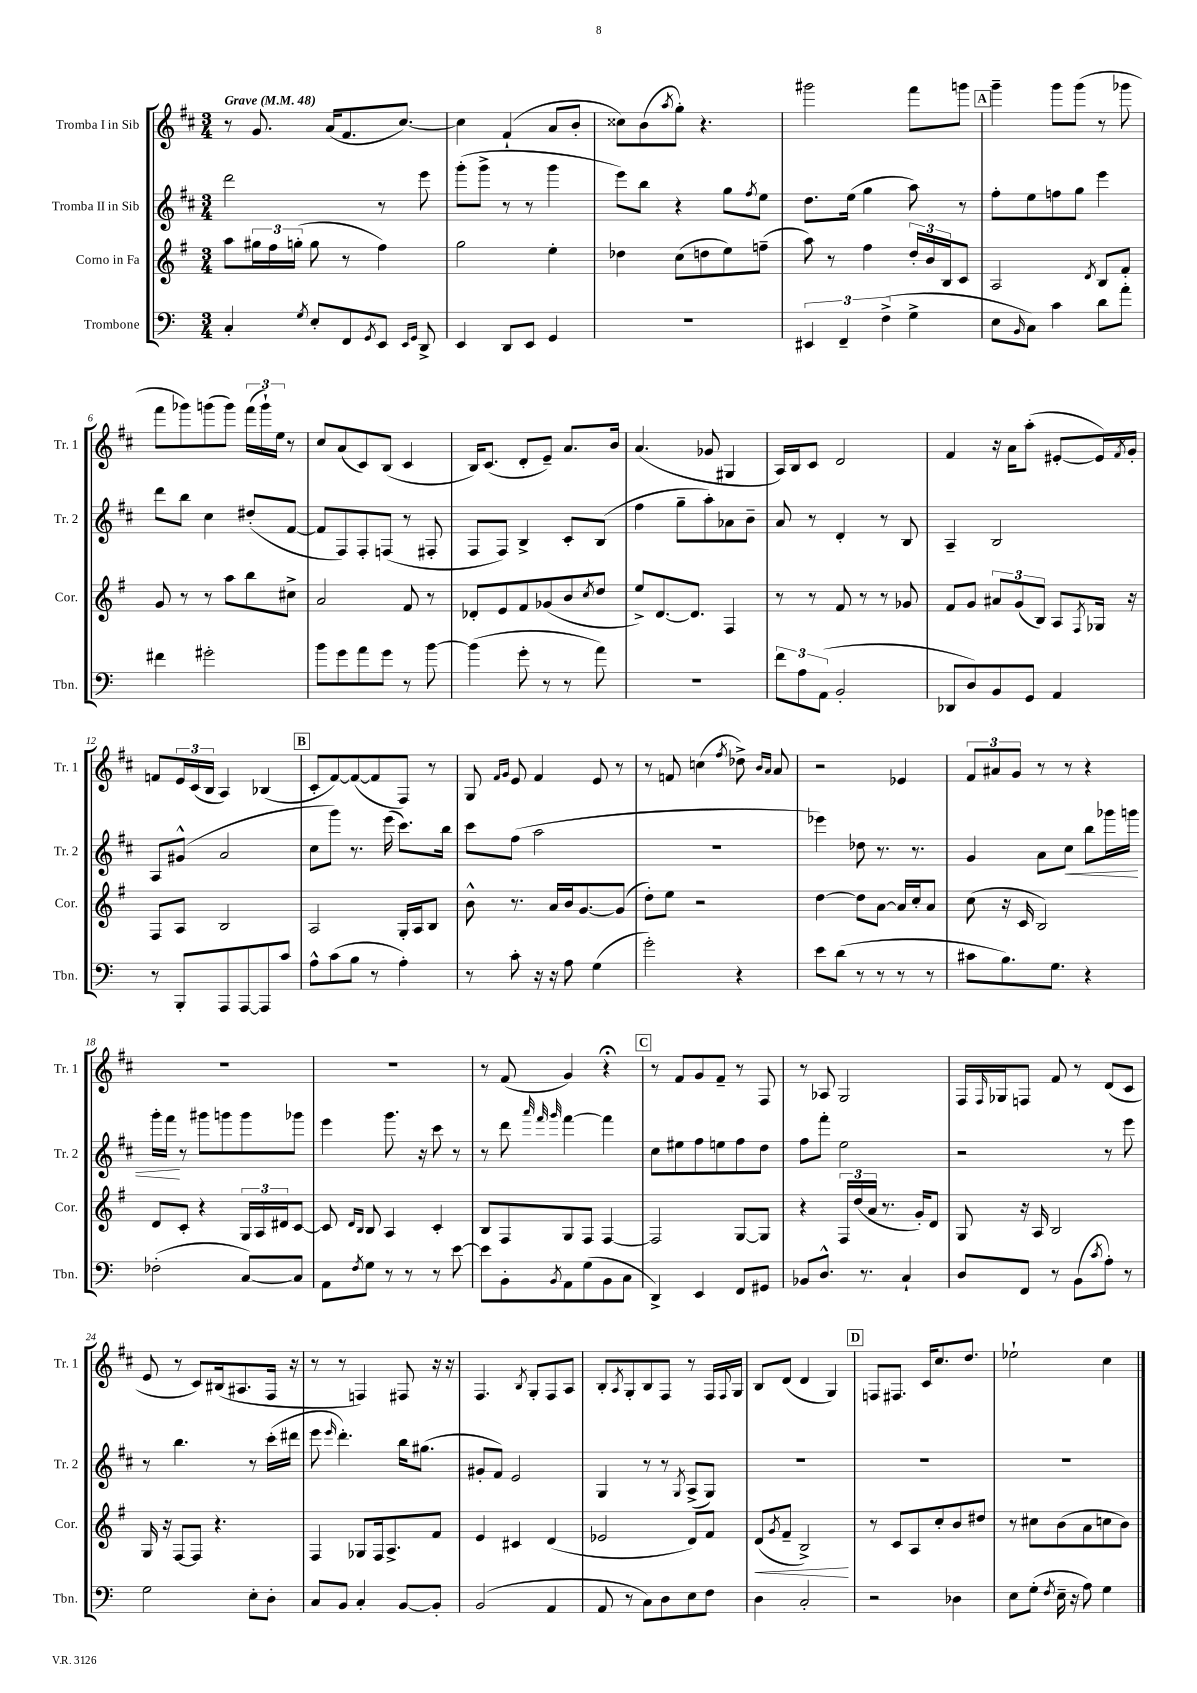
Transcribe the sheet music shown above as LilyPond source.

<<
\new StaffGroup <<
\new Staff = "s0" \with { instrumentName = "Tromba I in Sib" shortInstrumentName = "Tr. 1" } {
    \clef treble \key d \major \numericTimeSignature \time 3/4 \tempo "Grave" 4 = 48
    r8 g'8. a'16( fis'8. cis''8.~) |
    cis''4 fis'4-!( a'8 b'8-. |
    cisis''8) b'8( \acciaccatura { a''8 } g''8-.) r4. |
    gis'''2 fis'''8 g'''8 |
    \mark \markup { \box "A" } g'''4-- g'''8 g'''8( r8 ges'''8 |
    fis'''8 ges'''8) g'''8( g'''8) \tuplet 3/2 { fis'''16( g'''16-!) e''16 } r8 |
    cis''8 a'8( cis'8) b8( cis'4 |
    b16) cis'8.( d'8-. e'8--) a'8. b'16 |
    a'4.( ges'8 gis4 |
    a16) b16 cis'8 d'2 |
    fis'4 r16 a'16 a''8-.( eis'8~-. eis'16) \acciaccatura { fis'8 } g'16-. |
    f'8 \tuplet 3/2 { e'16 cis'16( b16 } a4) bes4( |
    \mark \markup { \box "B" } cis'8-. fis'8~) fis'8~( fis'8 fis8) r8 |
    g8 \grace { fis'16 g'16 } e'8 fis'4 e'8 r8 |
    r8 f'8 c''4( \acciaccatura { fis''8 } des''8->) \grace { b'16 a'16 } a'8 |
    r2 ees'4 |
    \tuplet 3/2 { fis'8 ais'8 g'8 } r8 r8 r4 |
    R2. |
    R2. |
    r8 fis'8( g'4) r4\fermata |
    \mark \markup { \box "C" } r8 fis'8 g'8 fis'8-- r8 fis8 |
    r8 aes8 g2 |
    fis16 \grace { fis16 } ges16 f8 fis'8 r8 d'8( cis'8 |
    e'8 r8 cis'8) bis16( ais8. fis16 r16 |
    r8 r8 f4) fis8 r16 r16 |
    fis4. \acciaccatura { b8 } g8-. fis8 a8 |
    b8-. \acciaccatura { a8 } g8-. b8 fis8 r8 fis16 \appoggiatura { fis8 } g16 |
    b8 d'8( d'4 g4) |
    \mark \markup { \box "D" } f8 fis8. cis'16 cis''8. d''8. |
    ees''2-! cis''4 \bar "|." |
}
\new Staff = "s1" \with { instrumentName = "Tromba II in Sib" shortInstrumentName = "Tr. 2" } {
    \clef treble \key d \major \numericTimeSignature \time 3/4
    d'''2 r8 e'''8 |
    g'''8-.( g'''8-> r8 r8 g'''4 |
    e'''8) b''8 r4 g''8 \acciaccatura { fis''8 } e''8 |
    d''8. e''16( g''4 a''8) r8 |
    \mark \markup { \box "A" } fis''8-. e''8 f''8 g''8 e'''4 |
    d'''8 b''8 cis''4 dis''8-.( fis'8~ |
    fis'8 fis8) fis8-. f8( r8 fis8-. |
    fis8 fis8) b4-> cis'8-. b8( |
    fis''4 g''8-- a''8-.) aes'8 b'8-- |
    a'8 r8 d'4-. r8 b8 |
    a4-- b2 |
    a8 gis'8-^( a'2 |
    \mark \markup { \box "B" } cis''8 g'''8) r8. e'''16( cis'''8.) b''16 |
    cis'''8 fis''8( a''2 |
    R2. |
    ees'''4) des''8 r8. r8. |
    g'4 a'8 cis''8\< b''8 ges'''16 g'''16 |
    g'''16-. fis'''16\! r8 gis'''8 g'''8 g'''8 ges'''8 |
    e'''4 g'''8. r16 cis'''8 r8 |
    r8 d'''8 \grace { a'''32 fis'''32 g'''32 } fis'''4~ fis'''4 |
    \mark \markup { \box "C" } cis''8 eis''8 fis''8 e''8 fis''8 d''8 |
    fis''8 fis'''8-. e''2 |
    r2 r8 e'''8 |
    r8 b''4. r8 cis'''16-.( dis'''16 |
    e'''8 \grace { e'''16 } d'''4.-.) b''16 gis''8.( |
    gis'8-. fis'8) e'2 |
    g4 r8 r8 \acciaccatura { g8 } a8->( g8) |
    R2. |
    \mark \markup { \box "D" } R2. |
    R2. \bar "|." |
}
\new Staff = "s2" \with { instrumentName = "Corno in Fa" shortInstrumentName = "Cor." } {
    \clef treble \key g \major \numericTimeSignature \time 3/4
    a''8 \tuplet 3/2 { gis''16 fis''16 g''16-.( } g''8 r8 fis''4) |
    g''2 e''4-. |
    des''4 c''8( d''8 e''8) f''8--( |
    a''8) r8 fis''4 \tuplet 3/2 { d''16-. b'16 b16 } c'8 |
    \mark \markup { \box "A" } a2 \acciaccatura { d'8 } b8 fis'8-. |
    g'8 r8 r8 a''8 b''8 cis''8-> |
    a'2 fis'8 r8 |
    des'8-. e'8 fis'8 ges'8( b'8 \acciaccatura { c''8 } d''8 |
    e''8->) d'8.~ d'8. fis4 |
    r8 r8 fis'8 r8 r8 ges'8 |
    fis'8 g'8 \tuplet 3/2 { ais'8 g'8( b8) } a8 \acciaccatura { fis8 } ges16 r16 |
    fis8 a8 b2 |
    \mark \markup { \box "B" } a2 g16-. a16 b8 |
    b'8-^ r8. a'16 b'16 g'8.~ g'8( |
    d''8-.) e''8 r2 |
    d''4~ d''8 a'8~ a'16 c''16-. a'8 |
    c''8( r16 c'16 b2) |
    d'8 c'8-. r4 \tuplet 3/2 { g16 a16 dis'16 } c'8~ |
    c'8 \grace { d'16 b16 } b8 a4 c'4-. |
    b8 fis8 g8 fis8 fis4~ |
    \mark \markup { \box "C" } fis2 g8~ g8 |
    r4 \tuplet 3/2 { fis16 d''16( a'16 } r8. g'16-.) d'8 |
    g8 r16 a16 b2 |
    g16 r16 fis8~ fis8 r4. |
    fis4 ges8 fis16 a8.-> fis'8 |
    e'4 cis'4 d'4( |
    ees'2 d'8) fis'8 |
    d'8\<( \acciaccatura { g'8 } fis'8-- b2->\!) |
    \mark \markup { \box "D" } r8 c'8 a8 c''8-. b'8 dis''8 |
    r8 cis''8 b'8( a'8 c''8 b'8) \bar "|." |
}
\new Staff = "s3" \with { instrumentName = "Trombone" shortInstrumentName = "Tbn." } {
    \clef bass \key c \major \numericTimeSignature \time 3/4
    c4-. \acciaccatura { g8 } e8-. f,8 \acciaccatura { g,8 } e,8 \grace { e,16 g,16 } d,8-> |
    e,4 d,8 e,8 g,4 |
    R2. |
    \tuplet 3/2 { eis,4 f,4-- f4->( } g4-> |
    \mark \markup { \box "A" } e8 \grace { b,16 } c8) c'4 d'8 a'8-. |
    fis'4 gis'2-. |
    b'8 g'8 a'8 g'8 r8 b'8~ |
    b'4( g'8-. r8 r8 a'8) |
    R2. |
    \tuplet 3/2 { f'8 a8 a,8( } b,2-. |
    des,8 d8) b,8 g,8 a,4 |
    r8 b,,8-. a,,8 a,,8~ a,,8 c'8 |
    \mark \markup { \box "B" } a8-^ c'8( b8 r8 a4-.) |
    r8 c'8-. r16 r16 a8 g4( |
    g'2-.) r4 |
    e'8 d'8( r8 r8 r8 r8 |
    cis'8 b8.) g8. r4 |
    fes2-.( c8~) c8 |
    a,8 \acciaccatura { f8 } g8 r8 r8 r8 e'8~ |
    e'8 b,8-. \acciaccatura { b,8 } a,8 g8( b,8 c8 |
    \mark \markup { \box "C" } d,4->) e,4 f,8 gis,8 |
    bes,8 d8.-^ r8. c4-! |
    d8 f,8 r8 b,8( \acciaccatura { c'8 } a8-.) r8 |
    g2 e8-. d8-. |
    c8 b,8 c4-. b,8~ b,8-. |
    b,2( a,4 |
    a,8 r8 c8) d8 e8 f8 |
    d4 c2-. |
    \mark \markup { \box "D" } r2 des4 |
    e8 g8-.( \acciaccatura { f8 } e16-- r16 a8) g4 \bar "|." |
}
>>
>>
